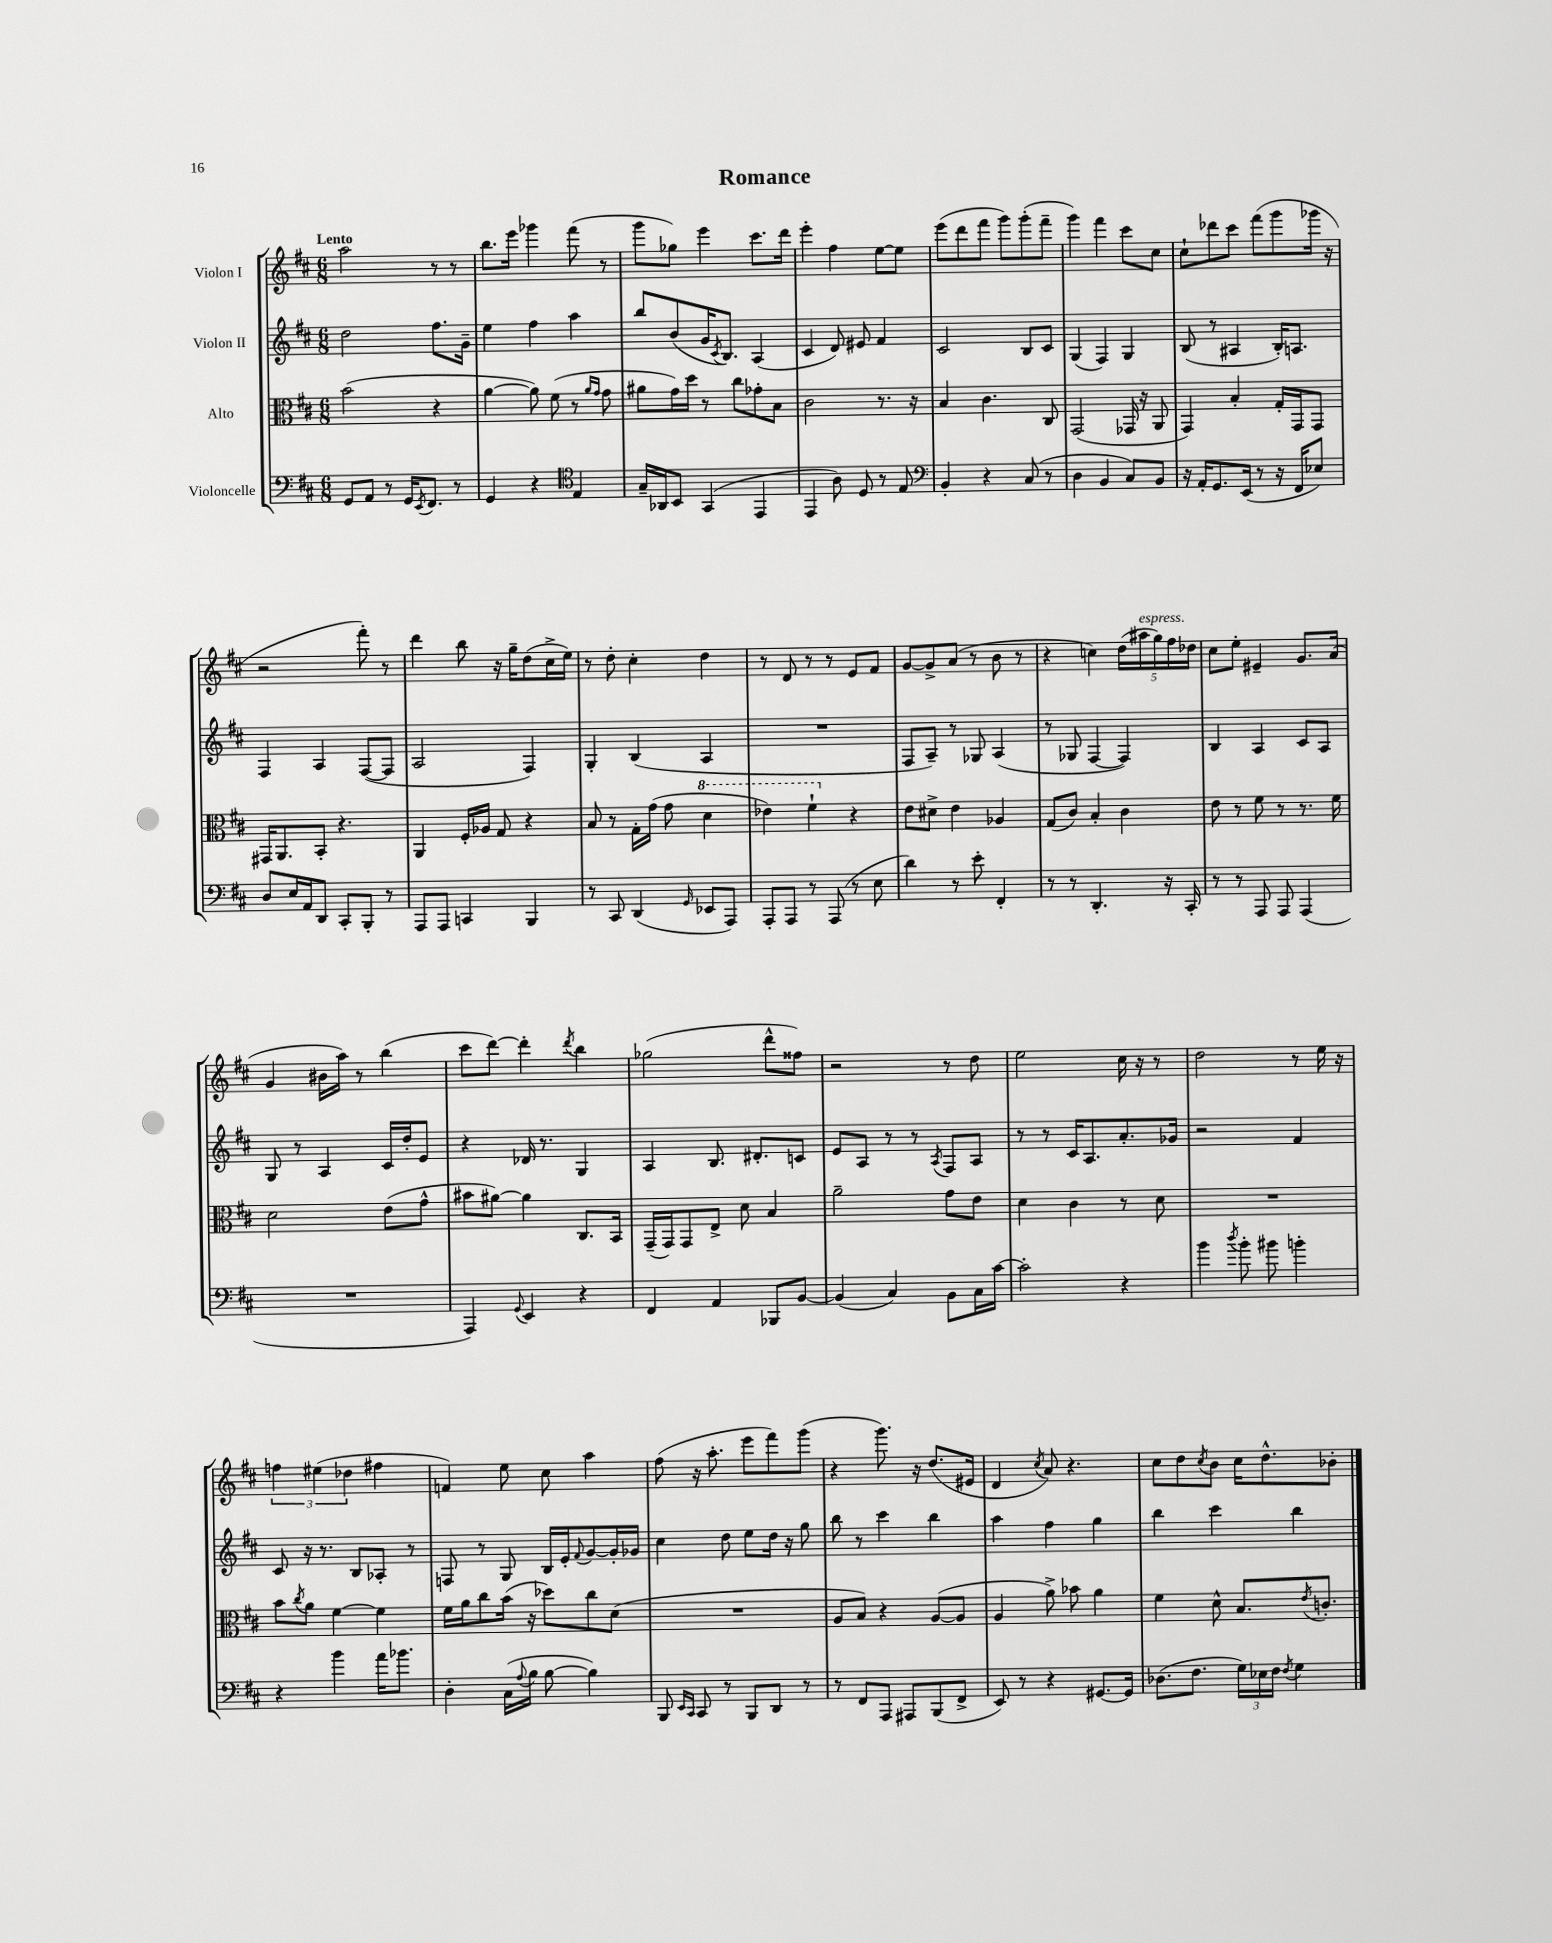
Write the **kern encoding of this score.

**kern	**kern	**kern	**kern
*staff4	*staff3	*staff2	*staff1
*clefF4	*clefC3	*clefG2	*clefG2
*k[f#c#]	*k[f#c#]	*k[f#c#]	*k[f#c#]
*M6/8	*M6/8	*M6/8	*M6/8
8GG/L	(2b\	2dd\	2aa\
8AA/J	.	.	.
8r	.	.	.
16GG/LK	.	.	.
8qEE/	.	.	.
8.FF#/J	.	.	.
.	4r	8.ff#\L	8r
8r	.	.	8r
.	.	16g~\Jk	.
=	=	=	=
4GG/	[4a\	4ee\	8.bb\L
.	.	.	16eee\Jk
4r	8a\])	4ff#\	4ggg-\
.	(8f#\	.	.
*clefC4	*	*	*
4E/	8r	4aa\	(8fff#\
.	16qqa/LL	.	.
.	16qqg/JJ	.	.
.	8g\	.	8r
=	=	=	=
16G~/LL	8a#\L	8bb/L	8ggg\L
16AA-/J	.	.	.
8BB/J	16g\L)	(8b/	8gg-\J)
.	16dd\JJ	.	.
(4GG/	8r	16g/K	4eee\
.	.	8qc#/	.
.	.	8.B/J)	.
.	8cc#\L	.	.
4EE/	8g-'\	(4A/	8.ccc#\L
.	8B\J	.	.
.	.	.	16ddd\Jk
=	=	=	=
4EE/	2c#\	4c#/	4eee'\
8A\)	.	8d/)	4ff#\
8D/	.	8e#/	.
8r	8.r	4f#/	[8ee\L
8E/	.	.	8ee\]J
.	16r	.	.
=	=	=	=
*clefF4	*	*	*
4BB'/	4B/	2c#/	(8eee\L
.	.	.	8ddd\
4r	4.c#\	.	8fff#\J
.	.	.	8ggg\L)
(8C#/	.	8B/L	(8ggg'\
8r	8C#/	8c#/J	8fff#~\J
=	=	=	=
4D\	(2GG/	(4G/	4ggg\)
4BB/	.	4F#/)	4fff#\
8C#/L)	16GG-/	4G/	8ccc#\L
.	16r	.	.
8BB/J	8AA/	.	8cc#\J
=	=	=	=
16r	4GG/)	(8B/	8cc#`\L
16AA'/LK	.	.	.
8.GG/	.	8r	8ddd-\
.	4B'/	4A#/	8ccc#\J
(16EE/Jk	.	.	.
8r	.	.	(8fff#\L
16r	16G'/LL	16B'/LK)	8ggg\
16FF#/LK	16GG/J	8.A/J	.
8E-/J)	8GG/J	.	16ggg-\Jk
.	.	.	16r
=	=	=	=
8D/L	16GG#/LK	4F#/	2r
.	8.AA/	.	.
16E/L	.	.	.
16AA/J	.	.	.
8DD/J	8BB'/J	4A/	.
8CC#'/L	4.r	.	.
8BBB'/J	.	([8F#/L	8fff#'\)
8r	.	8F#/]J	8r
=	=	=	=
8AAA/L	4AA/	2A/	4ddd\
8AAA/J	.	.	.
4CC/	16F#'/LL	.	8bb\
.	16A-/JJ	.	.
.	8G/	.	16r
.	.	.	16gg~\LK
4BBB/	4r	4F#/)	(8dd\
.	.	.	16cc#^\L
.	.	.	16ee\JJ)
=	=	=	=
8r	8B/	4G'/	8r
8CC#/	8r	.	8dd'\
(4DD/	16G'\LL	(4B/	4cc#'\
.	(16g\JJ	.	.
.	8g\	.	.
16qqGG/	.	.	.
8EE-/L	4dd\	4A/	4dd\
8AAA/J)	.	.	.
=	=	=	=
8AAA'/L	4ee-\)	2.r	8r
8AAA/J	.	.	8d/
8r	4ff#`\	.	8r
(8AAA/	.	.	8r
8r	4r	.	8e/L
8E\	.	.	8f#/J
=	=	=	=
4d\)	8e\L	8F#/L	[8g/L
.	8d#^\J	8A~/J)	8g^/]
8r	4e\	8r	(8a/J
8e'\	.	8G-/	8r
4FF#'/	4A-/	(4A/	8b\
.	.	.	8r
=	=	=	=
8r	(8G/L	8r	4r
8r	8c#/J)	8G-/	.
4.DD'/	4B'/	[4F#/	4cc\)
.	4c#\	4F#/])	(20dd\LL
.	.	.	20aa#\
.	.	.	20gg\)
16r	.	.	.
.	.	.	20ff#\
16CC#'/	.	.	.
.	.	.	20dd-\JJ
=	=	=	=
8r	8e\	4B/	8cc#\L
8r	8r	.	8ee'\J
8AAA/	8f#\	4A/	4e#~/
8AAA/	8r	.	.
(4AAA/	8.r	8c#/L	8.g/L
.	.	8A/J	.
.	16f#\	.	(16a/Jk
=	=	=	=
2.r	2d\	8G/	4g/
.	.	8r	.
.	.	4A/	16b#\LL
.	.	.	16aa\JJ)
.	.	.	8r
.	(8e\L	16c#/LL	(4bb\
.	.	16dd'/J	.
.	8g^^\J	8e/J	.
=	=	=	=
4AAA/)	8b#\L	4r	8ccc#\L
.	[8a#\J)	.	[8ddd\J)
8qqGG/	.	.	.
4EE/	4a#\]	16d-/	4ddd'\]
.	.	8.r	.
.	.	.	8qddd/
4r	8.C#/L	4G/	4bb\
.	16BB/Jk	.	.
=	=	=	=
4FF#/	(16GG~/LL	4A/	(2gg-\
.	16GG/J)	.	.
.	8GG/	.	.
4AA/	8E^/J	8.B/	.
.	8d\	.	.
.	.	8.d#'/L	.
8BBB-/L	4B/	.	8ddd^^\L
[8BB/J	.	8c/J	8ff##\J)
=	=	=	=
(4BB/]	2a~\	8e/L	2r
.	.	8A/J	.
4C#/)	.	8r	.
.	.	8r	.
.	.	8qA/	.
8BB\L	8g\L	8F#/L	8r
16C#\L	8e\J	8A/J	8dd\
[16c#\JJ	.	.	.
=	=	=	=
2c#'\]	4d\	8r	2ee\
.	.	8r	.
.	4c#\	16c#/LK	.
.	.	8.A/	.
4r	8r	8.a'/	16cc#\
.	.	.	16r
.	8d\	.	8r
.	.	16g-/Jk	.
=	=	=	=
4b\	2.r	2r	2dd\
8qdd/	.	.	.
8b'\	.	.	.
8b#\	.	.	.
4b'\	.	4f#/	8r
.	.	.	16ee\
.	.	.	16r
=	=	=	=
4r	8b\L	8c#/	6ff\
.	8qcc#/	.	.
.	8a\J	16r	.
.	.	.	(6ee#\
.	.	8.r	.
4b\	[4f#\	.	.
.	.	.	6dd-\
.	.	8B/L	.
16a\LK	4f#\]	8A-'/J	4ff#\
8.b-\J	.	.	.
.	.	8r	.
=	=	=	=
4D'\	16f#\LL	8F/	4f/)
.	16a\J	.	.
.	8cc#\	8r	.
(16C#\LL	(16b\Jk	8G/	8ee\
8qqA/	.	.	.
16B\JJ	16r	.	.
[8B\	8dd-\L)	16B/LL	8cc#\
.	.	16e'/J	.
.	.	8qqf#/	.
4B\])	8cc#\	[8g/	4aa\
.	(8d\J	16g'/]L	.
.	.	16g-/JJ	.
=	=	=	=
8BBB/	2.r	4cc#\	(8ff#\
16qqEE/LL	.	.	.
16qqCC#/JJ	.	.	.
8CC#/	.	.	16r
.	.	.	8.aa'\
8r	.	8dd\	.
8BBB/L	.	8ee\L	8eee\L
8DD/J	.	16dd\Jk	8fff#\)
.	.	16r	.
8r	.	8gg\	(8ggg\J
=	=	=	=
8r	8A/L	8bb\	4r
8FF#/L	8B/J)	8r	.
8AAA/J	4r	4ccc#\	8.ggg\)
8AAA#/L	.	.	.
.	.	.	16r
(8BBB/	([8A/L	4bb\	(8.dd/L
8FF#^/J	8A/]J	.	.
.	.	.	16e#/Jk
=	=	=	=
8EE/)	4A/	4aa\	4d/
8r	.	.	.
.	.	.	8qcc#/
4r	8a^\)	4ff#\	8a/)
.	8b-\	.	4.r
[8.GG#/L	4a\	4gg\	.
16GG#/]Jk	.	.	.
=	=	=	=
(8.D-\L	4f#\	4bb\	8cc#\L
.	.	.	8dd\
8.F#\J	.	.	.
.	.	.	8qcc#/
.	8d^^\	4ccc#\	8b\J
24G\LL)	8.B/L	.	16cc#\LK
24E-\	.	.	.
.	.	.	8.dd^^\
24F#\JJ	.	.	.
8qF#/	.	.	.
4G\	.	4bb\	.
.	8qe/	.	.
.	8.c'/J	.	.
.	.	.	8b-'\J
==	==	==	==
*-	*-	*-	*-
